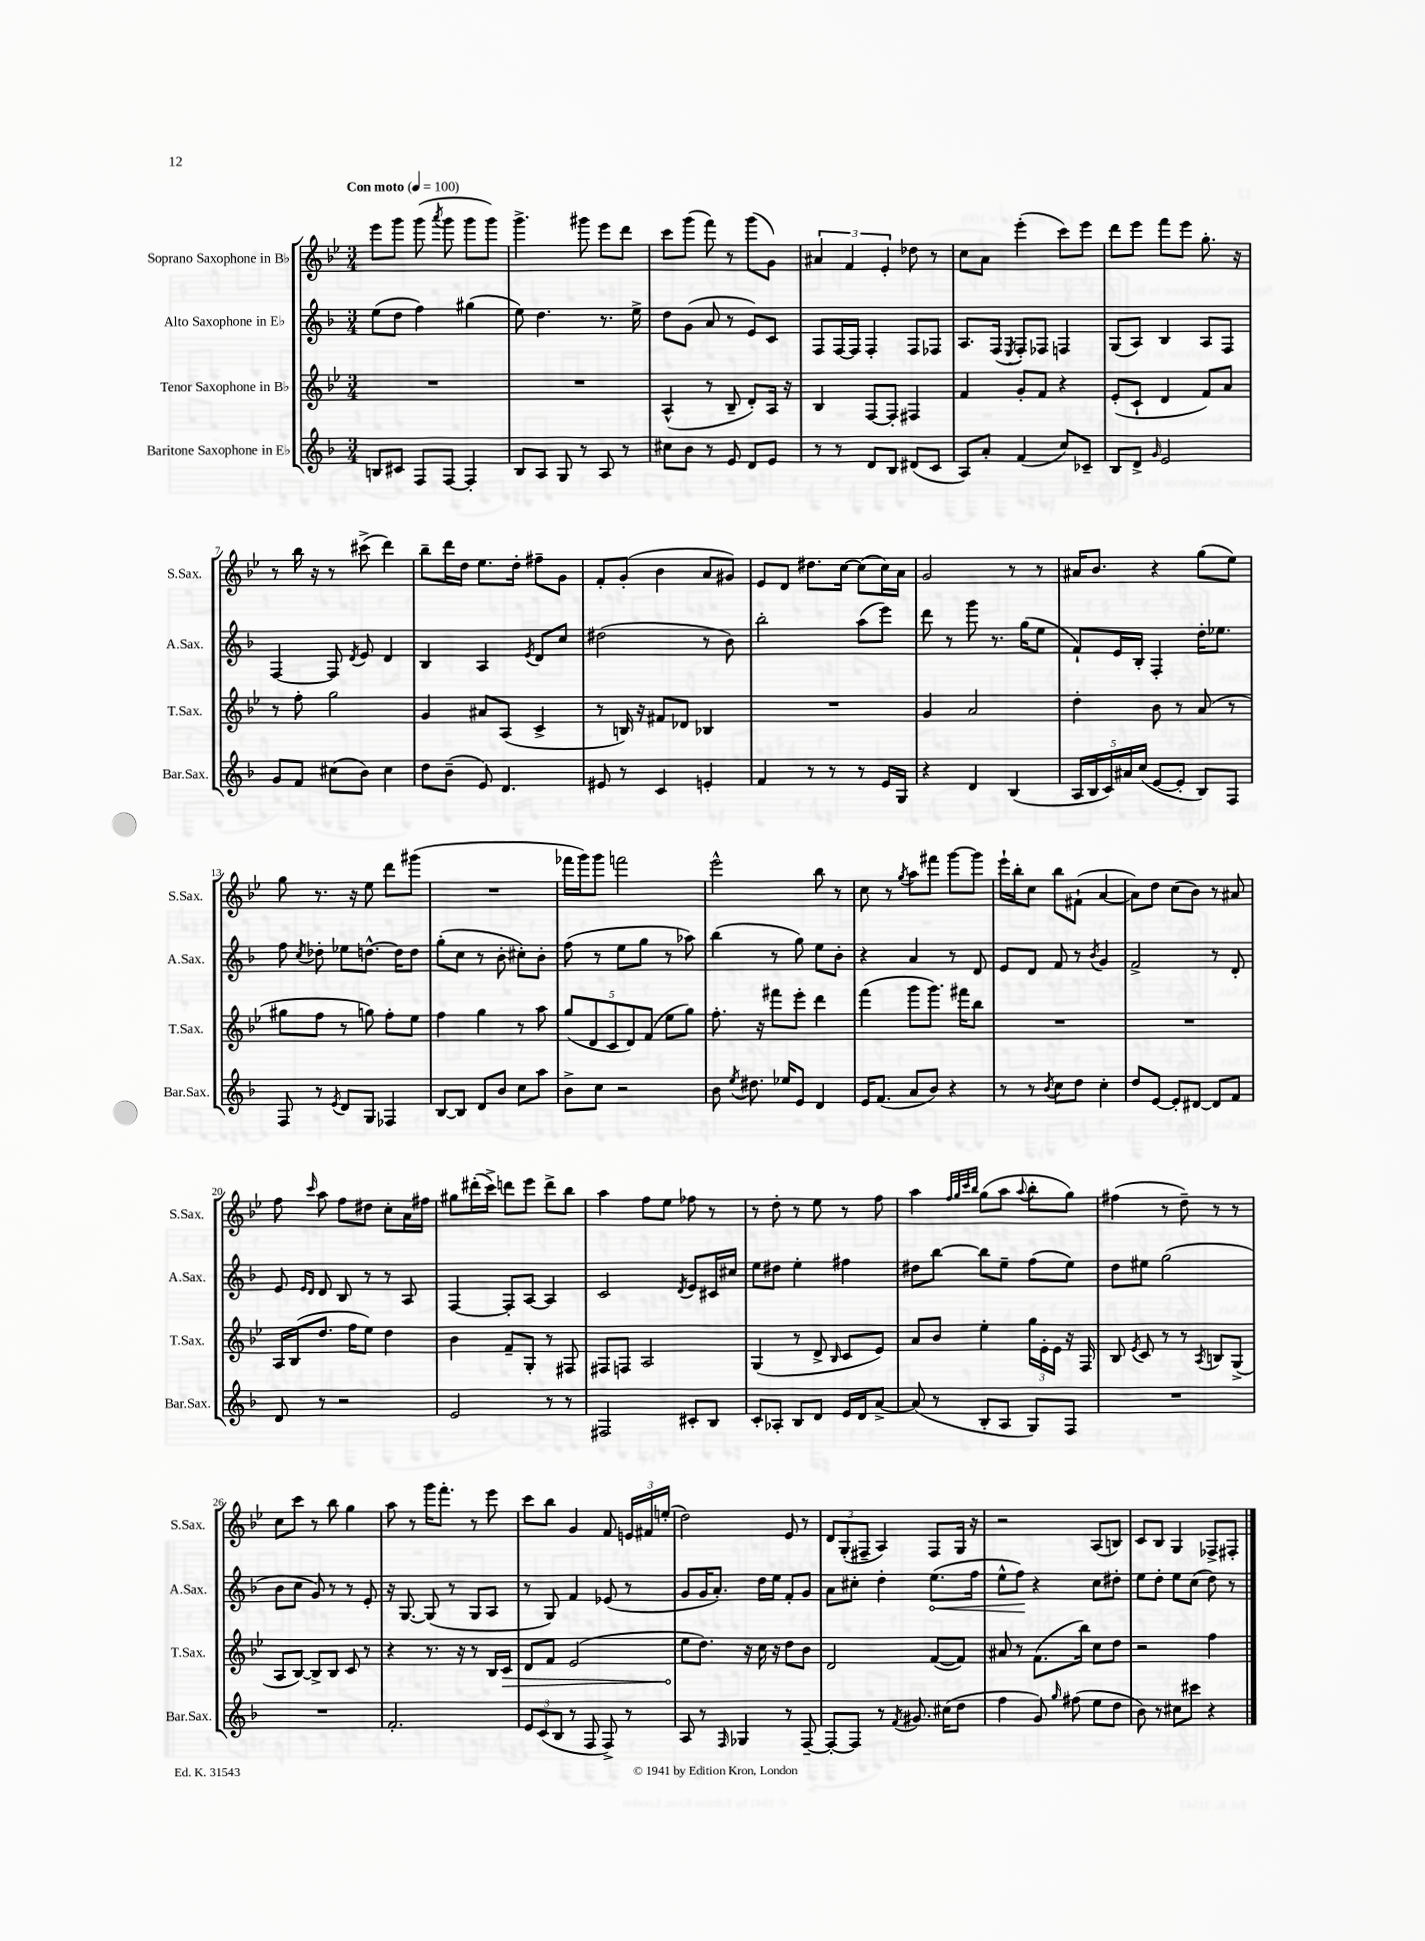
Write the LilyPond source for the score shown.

<<
\new StaffGroup <<
\new Staff = "s0" \with { instrumentName = "Soprano Saxophone in Bb" shortInstrumentName = "S.Sax." } {
    \clef treble \key bes \major \numericTimeSignature \time 3/4 \tempo "Con moto" 4 = 100
    \autoBeamOff ees'''8[ g'''8] g'''8( \acciaccatura { a'''8 } g'''8 g'''8[ g'''8]) |
    g'''4.-> gis'''8 ees'''8[ d'''8] |
    c'''8[ g'''8]( f'''8) r8 g'''8[( g'8]) |
    \tuplet 3/2 { ais'4 f'4 ees'4-. } des''8 r8 |
    c''8[ a'8] ees'''4-.( c'''8[) ees'''8] |
    d'''8[ ees'''8] f'''8[ ees'''8] g''8.-. r16 |
    r8 bes''16 r16 r8 cis'''8->( d'''4) |
    bes''8[-- d'''16 d''16] ees''8.[ d''16]-. fis''8[-- g'8] |
    f'8[-. g'8]-.( bes'4 a'8[ gis'8]) |
    ees'8[ d'8] dis''8.[ c''16]~ c''8[( c''16) a'16] |
    g'2 r8 r8 |
    ais'16[ bes'8.] r4 g''8[( ees''8]) |
    g''8 r8. r16 ees''8 d'''8[ gis'''8]( |
    R2. |
    fes'''16[ g'''16) g'''8] f'''2 |
    ees'''2-^ bes''8 r8 |
    c''8 r8 \acciaccatura { g''8 } a''8[ fis'''8] g'''8[~ g'''8] |
    ees'''16[-! bes''16-. c''8] bes''8[ fis'8]-!( a'4~ |
    a'8[) d''8] c''8[( bes'8]) r8 ais'8 |
    f''8 \grace { c'''16 } a''8 f''8[ dis''8] c''8[-. a'16 fis''16] |
    gis''8[ dis'''16-.( c'''16]->) d'''8[ ees'''8] d'''8[-> bes''8] |
    a''4 f''8[ ees''8] fes''8 r8 |
    r8 d''8-. r8 ees''8 r8 f''8 |
    a''4 \grace { f''32[ g''32 c'''32 bes''32] } g''8[( a''8] \appoggiatura { a''8 } bes''8[-. g''8]) |
    fis''4( r8 d''8--) r8 r8 |
    c''8[ c'''8] r8 bes''8 g''4 |
    a''8 r8 g'''16[ f'''8.]-. r8 ees'''8 |
    c'''8[ bes''8] g'4 f'8 \tuplet 3/2 { e'16[ fis'16 e''16]-.( } |
    d''2) ees'8 r8 |
    \tuplet 3/2 { d'8[ g8-.( fis8]-- } a4) fis8[ g16] r16 |
    r2 a8[( b8]) |
    c'8[ bes8] g4 fes8[-> fis8]-. \bar "|." |
}
\new Staff = "s1" \with { instrumentName = "Alto Saxophone in Eb" shortInstrumentName = "A.Sax." } {
    \clef treble \key f \major \numericTimeSignature \time 3/4
    \autoBeamOff e''8[( d''8] f''4) gis''4( |
    e''8) d''4. r8. e''16-> |
    d''8[ g'8]( a'8 r8 e'8[) c'8] |
    f8[ f16~ f16] f4-. f8[ fes8] |
    a8.[ f16]( \acciaccatura { e8 } f8[-.) fes8] f4 |
    g8[( a8]) bes4 a8[ f8] |
    f4~ f8 \acciaccatura { d'8 } e'8 d'4 |
    bes4 a4 \acciaccatura { e'8 } d'8[ c''8] |
    dis''2( r8 bes'8) |
    bes''2-. a''8[( e'''8]) |
    d'''8 r8 g'''8 r8. g''16[( e''8] |
    f'8[-!) e'16 bes16]-. f4-. d''16[-. ees''8.] |
    f''8 \acciaccatura { c''8 } des''8-. ees''8[ d''8.]~-^ d''16[ d''8] |
    g''8[-.( c''8] r8 bes'8-. cis''8[-.) bes'8]-. |
    f''8( r8 e''8[ g''8] r8 aes''8) |
    bes''4( r8 g''8) e''8[ bes'8]-. |
    r4 a'4 r8 d'8 |
    e'8[ d'8] f'8 r8 \acciaccatura { bes'8 } g'4 |
    f'2-> r8 d'8-. |
    e'8 \grace { e'16[ d'16] } d'8 bes8 r8 r8 a8 |
    f4~ f8[-. a8]~ a4 |
    c'2 \acciaccatura { d'8 } e'8[ cis'16 cis''16] |
    e''8[ dis''8] e''4-. fis''4 |
    dis''8[ bes''8]~ bes''8[ e''8]-- f''8[( e''8]) |
    d''8[ eis''8] g''2( |
    bes'8[ c''8] g'8) r8 r8 e'8-. |
    r16 g8.~ g8( r8 g8[ a8] |
    r8 g8) f'4 ees'8( r8 |
    g'8[ g'16 a'8.]-.) d''16[ e''16] f'8[-. g'8] |
    a'8[ cis''8]-. d''4-. \once \override Hairpin.circled-tip = ##t e''8.[\<( f''16] |
    e''8[-^ f''8]\!) r4 c''8[ dis''8]-. |
    e''8[ d''8]-. e''8[ c''8]( d''8) r8 \bar "|." |
}
\new Staff = "s2" \with { instrumentName = "Tenor Saxophone in Bb" shortInstrumentName = "T.Sax." } {
    \clef treble \key bes \major \numericTimeSignature \time 3/4
    \autoBeamOff R2. |
    R2. |
    a4-^( r8 bes8-- d'8[-.) a16] r16 |
    bes4 f8[~ f8]-. fis4 |
    f'4 g'8[-. f'8] r4 |
    ees'8[-.( c'8]-! d'4 f'8[) a'8] |
    r8 f''8-. g''2 |
    g'4 ais'8[ a8]( c'4-> |
    r8 b16) r16 fis'8[ des'8] bes4 |
    R2. |
    g'4 a'2 |
    d''4-. bes'8 r8 a'8( r8 |
    gis''8[ f''8] r8 g''8) f''8[-. ees''8] |
    f''4 g''4 r8 a''8 |
    \tuplet 5/4 { g''8[( d'8 c'8 d'8) f'8]( } ees''8[ g''8]) |
    f''8.-. r16 fis'''8[ ees'''8]-. d'''4 |
    f'''4( g'''8[ g'''8.]) fis'''16[ bes''8] |
    R2. |
    R2. |
    a16[ bes16( d''8.] f''16[ ees''8]) d''4 |
    bes'4 f'8[-- g8]-. r8 fis8 |
    fis8[ f8] a2 |
    g4( r8 d'8-> \grace { bes16 } c'8[ ees'8]) |
    a'8[ bes'8] ees''4-. \tuplet 3/2 { g''16[ ees'16-. ees'16] } r16 f16 |
    bes8 \acciaccatura { ees'8 } c'8 r8 r8 \acciaccatura { a8 } b8[ g8]->( |
    a8[ bes8]~) bes8[-> bes8] c'8 r8 |
    r4 r8. r16 r8 bes16[ \once \override Hairpin.circled-tip = ##t c'16]\> |
    d'8[ f'8] ees'2( |
    ees''8[\! d''8.]) r16 c''16 r16 d''8[ bes'8] |
    d'2 f'8[~( f'8]) |
    ais'8 r8 f'8.[( bes''16]) c''8[ d''8] |
    r2 f''4 \bar "|." |
}
\new Staff = "s3" \with { instrumentName = "Baritone Saxophone in Eb" shortInstrumentName = "Bar.Sax." } {
    \clef treble \key f \major \numericTimeSignature \time 3/4
    \autoBeamOff b8[ cis'8] f8[ f8]~ f4-. |
    bes8[ a8] g8 r8 a8 r8 |
    cis''8[ bes'8] r8 e'8 d'8[ e'8] |
    r8 r8 d'8[ bes8] dis'8[( c'8] |
    a8[) a'8]-. f'4( c''8[) ces'8]-- |
    bes8[ d'8]-> \grace { g'16 } e'2 |
    g'8[ f'8] cis''8[( bes'8]) cis''4 |
    d''8[ bes'8]--( e'8) d'4. |
    eis'8 r8 c'4 e'4-. |
    f'4 r8 r8 r8 e'16[ g16] |
    r4 d'4 bes4( |
    \tuplet 5/4 { a16[ bes16 c'16) ais'16 c''16]( } e'8[~ e'8]-. bes8[) f8] |
    f8 r8 \acciaccatura { e'8 } d'8[ g8] fes4 |
    bes8[~ bes8] d'8[ bes'8] c''8[ a''8] |
    bes'8[-> c''8] r2 |
    bes'8 \acciaccatura { e''8 } dis''8. ees''16[ e'8] d'4 |
    e'16[ f'8.]( a'8[ bes'8]) r4 |
    r8 r8 \acciaccatura { bes'8 } c''8[ d''8] c''4-. |
    d''8[ e'8]~ e'8[-. dis'8]~ dis'8[ f'8] |
    d'8 r8 r2 |
    e'2 r8 r8 |
    fis2 cis'8[-. bes8] |
    c'8[-. aes8]-. bes8[ d'8] e'16[ d'16 a'8]~-> |
    a'8( r8 bes8[-. a8] g8[) f8] |
    R2. |
    R2. |
    f'2.-. |
    \tuplet 3/2 { e'8[ c'8( bes8] } r8 f8 f8->) r8 |
    a8 r8 \grace { f16 } ges4 r8 f8~-- |
    f8[~-. f8] r8 \acciaccatura { f'8 } gis'8. cis''16[( d''8] |
    f''4 g'8) \grace { g''16 } fis''8( e''8[ d''8] |
    bes'8) r8 cis''8[ cis'''8] r4 \bar "|." |
}
>>
>>
